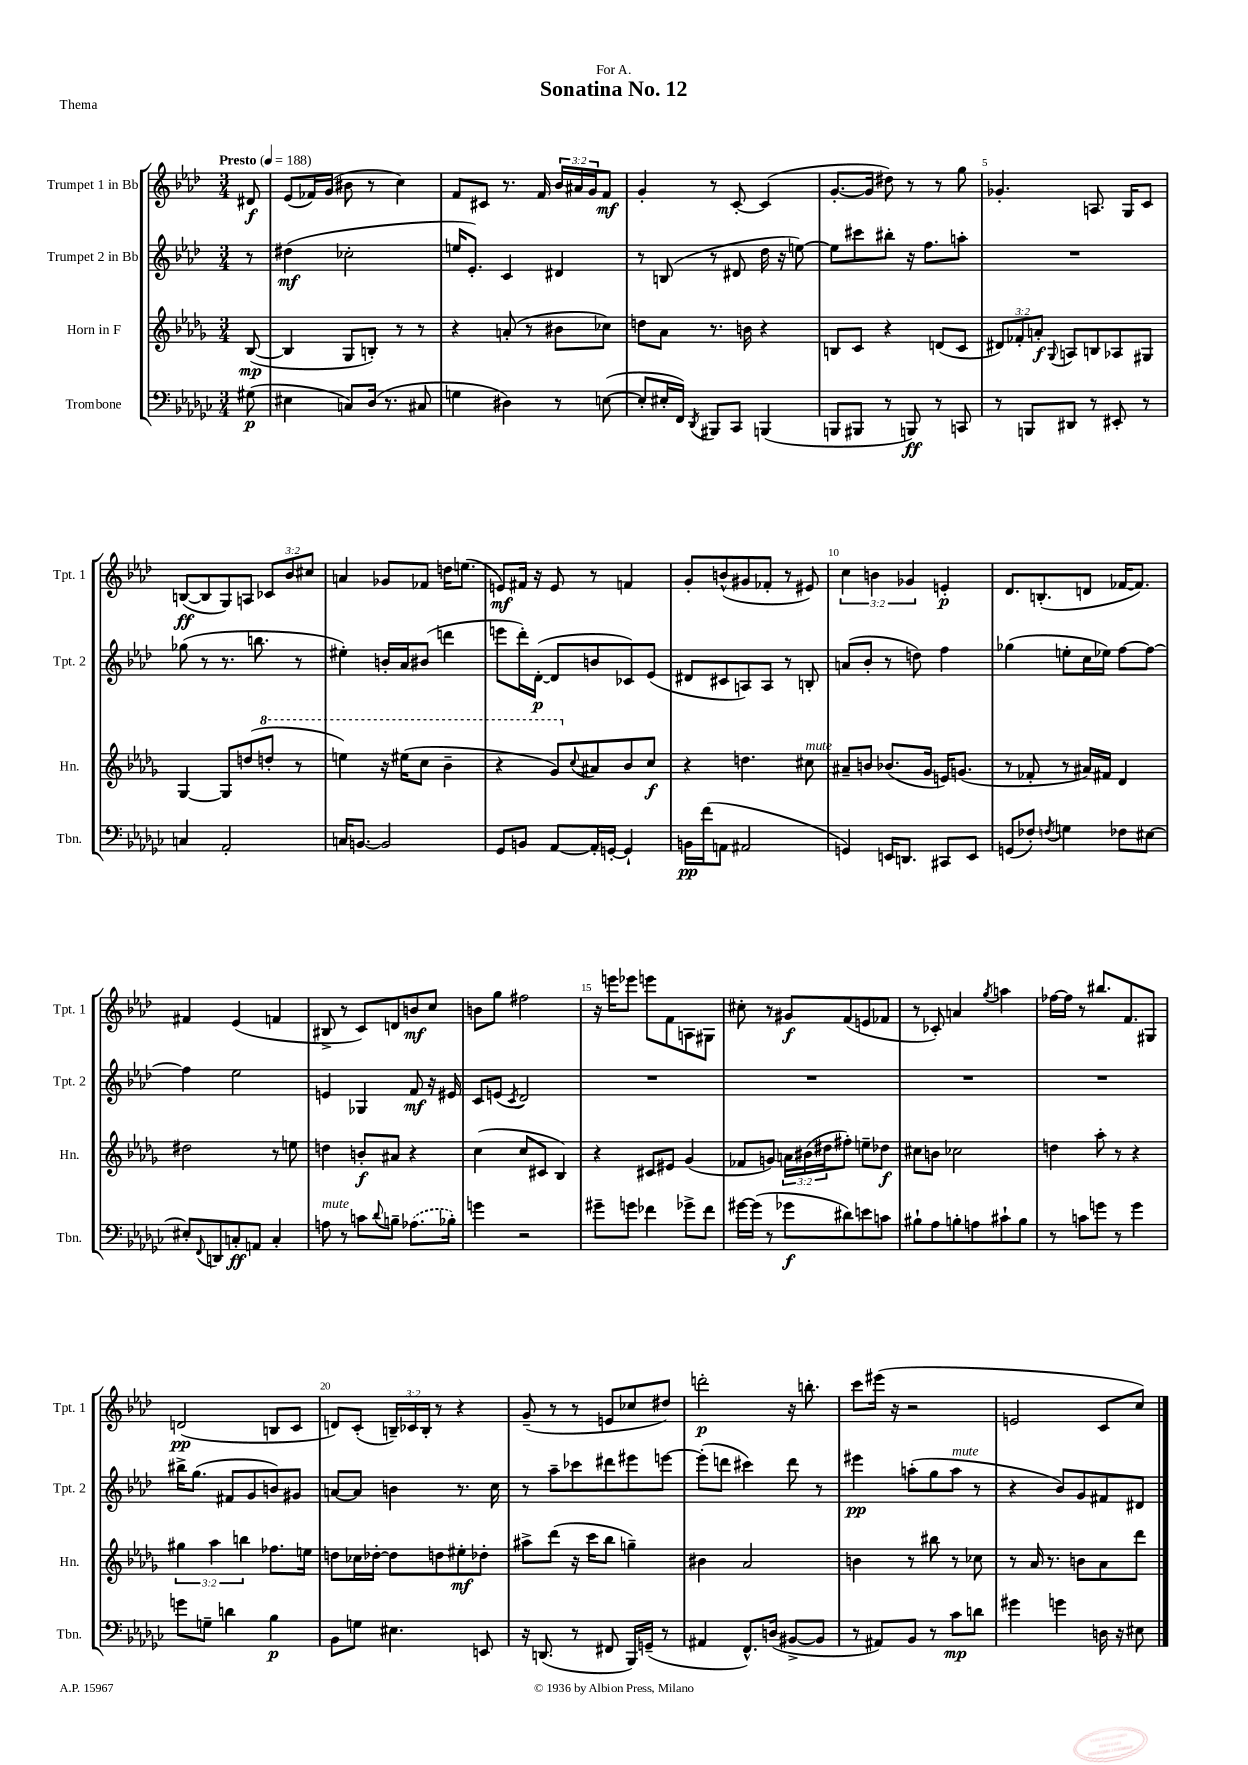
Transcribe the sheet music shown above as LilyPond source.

\header { title = "Sonatina No. 12" dedication = "For A." piece = "Thema" }
<<
\new StaffGroup <<
\new Staff = "s0" \with { instrumentName = "Trumpet 1 in Bb" shortInstrumentName = "Tpt. 1" } {
    \clef treble \key aes \major \numericTimeSignature \time 3/4 \override Staff.TupletNumber.text = #tuplet-number::calc-fraction-text \partial 8 \tempo "Presto" 4 = 188
    dis'8\f |
    ees'8( fes'16) g'16( bis'8 r8 c''4) |
    f'8 cis'8 r8. f'16 \tuplet 3/2 { bes'16 ais'16 g'16 } f'8\mf |
    g'4-. r8 c'8~-. c'4( |
    g'8.~-. g'16 dis''8) r8 r8 g''8 |
    ges'4.-. a8. g16 c'8 |
    b8~\ff( b8 g8) a8 \tuplet 3/2 { ces'8 bes'8 cis''8 } |
    a'4 ges'8 fes'8 d''16 e''8.( |
    e'8\mf) fis'16 r16 e'8 r8 f'4 |
    g'8-. b'8-^( gis'8 fes'8-. r8 eis'8) |
    \tuplet 3/2 { c''4 b'4 ges'4 } e'4-.\p |
    des'8. b8.-.( d'8 fes'16~ fes'8.) |
    fis'4 ees'4( f'4 |
    bis8-> r8 c'8) d'8 b'8\mf c''8 |
    b'8 g''8 fis''2 |
    r16 e'''16 ees'''8 e'''8 f'8 a8 gis8 |
    cis''8-. r8 gis'8\f f'8( e'8 fes'8 |
    r8 ces'8-.) a'4 \acciaccatura { g''8 } a''4 |
    fes''16~ fes''16 r8 bis''8. f'8. gis8 |
    d'2\pp( b8 c'8 |
    d'8) c'8-.( \tuplet 3/2 { b16--) ces'16 b16-. } r8 r4 |
    g'8--( r8 r8 e'8 ces''8 dis''8) |
    d'''2-.\p r16 b''8.-. |
    c'''8 eis'''16( r16 r2 |
    e'2 c'8 c''8) \bar "|." |
}
\new Staff = "s1" \with { instrumentName = "Trumpet 2 in Bb" shortInstrumentName = "Tpt. 2" } {
    \clef treble \key aes \major \numericTimeSignature \time 3/4 \partial 8
    r8 |
    dis''4\mf( ces''2-. |
    e''16 ees'8.-.) c'4 dis'4 |
    r8 b8( r8 dis'8 des''16 r16 e''8~) |
    e''8 cis'''8 bis''8-. r16 f''8. a''8-. |
    R2. |
    ges''8( r8 r8. b''8. r8 |
    eis''4-.) b'16-. aes'16 bis'8( d'''4 |
    e'''8 des'''16-.) des'16~-.\p( des'8 b'8 ces'8) ees'8( |
    dis'8 cis'8 a8) a8 r8 b8-. |
    a'8( bes'8-. r8 d''8) f''4 |
    ges''4( e''8-. c''16 ees''16) f''8~ f''8~ |
    f''4 ees''2 |
    e'4 ges4 f'8\mf r16 eis'16 |
    c'8 e'8( \acciaccatura { c'8 } des'2) |
    R2. |
    R2. |
    R2. |
    R2. |
    bis''16-> g''8.( fis'8 g'8 b'8) gis'8 |
    a'8~ a'8 b'4 r8. c''16 |
    r8 aes''8-- ces'''8 dis'''8 eis'''8 e'''8~ |
    e'''8-.( d'''8 cis'''4) d'''8 r8 |
    eis'''4\pp a''8-.( g''8 a''8^\markup { \italic "mute" } r8 |
    r4 bes'8) g'8 fis'8 dis'8 \bar "|." |
}
\new Staff = "s2" \with { instrumentName = "Horn in F" shortInstrumentName = "Hn." } {
    \clef treble \key des \major \numericTimeSignature \time 3/4 \override Staff.TupletNumber.text = #tuplet-number::calc-fraction-text \partial 8
    bes8~\mp( |
    bes4 ges8 b8-.) r8 r8 |
    r4 a'8-.( r8 bis'8 ces''8) |
    d''8 aes'8 r8. b'16 r4 |
    b8 c'8 r4 d'8( c'8 |
    \tuplet 3/2 { dis'8) fes'8-. a'8-.\f } \appoggiatura { ges8 } a8 b8 aes8 gis8 |
    ges4~ ges8 d''8( \ottava #1 d'''8-. r8 |
    e'''4) r16 eis'''16( c'''8 bes''4-- |
    r4 ges''8) \ottava #0 \appoggiatura { c''8 } ais'8 bes'8 c''8\f |
    r4 d''4. cis''8^\markup { \italic "mute" } |
    ais'8-- b'8 bes'8.( ges'16 e'16) g'8.( |
    r8 fes'8-. r8 ais'16) fis'16 des'4 |
    dis''2 r8 e''8 |
    d''4 b'8-.\f ais'8 r4 |
    c''4( c''8 cis'8 bes4) |
    r4 cis'8 eis'8 ges'4( |
    fes'8 g'8) \tuplet 3/2 { a'16 bis'16( dis''16 } fis''8-.) e''8-- des''8\f |
    cis''8 b'8 ces''2 |
    d''4 aes''8-. r8 r4 |
    \tuplet 3/2 { gis''4 aes''4 b''4 } fes''8. e''16 |
    d''8 ces''16 des''16~-. des''8 d''8 eis''8-.\mf des''8-. |
    ais''8-> des'''8( r16 c'''16 bes''8 g''4--) |
    bis'4 aes'2 |
    b'4 r8 bis''8 r8 ces''8 |
    r8 aes'16 r8. b'8 aes'8 des'''8 \bar "|." |
}
\new Staff = "s3" \with { instrumentName = "Trombone" shortInstrumentName = "Tbn." } {
    \clef bass \key ges \major \numericTimeSignature \time 3/4 \partial 8
    gis8\p( |
    eis4 c8) des16( r8. cis8 |
    g4 dis4) r8 e8~( |
    e8-. eis16-. f,16) \acciaccatura { des,8 } bis,,8 ces,8 b,,4( |
    b,,8 bis,,8 r8 b,,8\ff) r8 c,8 |
    r8 b,,8 dis,8 r8 eis,8-. r8 |
    c4 aes,2-. |
    c16 b,8.~ b,2 |
    ges,8 b,8 aes,8~ aes,16-. g,16~-. g,4-! |
    b,16\pp f'16( a,8 ais,2 |
    g,4) e,16 d,8. cis,8 e,8 |
    g,8( fes8-.) \acciaccatura { f8 } g4 fes8 eis8~ |
    eis8-. \appoggiatura { f,8 } d,8 c8-.\ff a,8 c4-. |
    a8^\markup { \italic "mute" } r8 c'8 \appoggiatura { des'8 } b8-- \once \slurDashed aes8.( bes16-.) |
    g'4 r2 |
    gis'8-- g'8 fes'4 ges'8-> fes'8 |
    gis'16~ gis'16( r8 ges'8\f dis'8) e'8 c'8 |
    bis8-! aes8 b8-. a8 cis'8-! b8 |
    r8 c'8 g'8 r8 g'4 |
    g'8 g8-- d'4 bes4\p |
    bes,8 g8 eis4. e,8 |
    r16 d,8.( r8 fis,8 bes,,16) g,16--( r8 |
    ais,4 f,8.-^) d16( bis,8~-> bis,8 |
    r8 ais,8) bes,8 r8 ces'8\mp d'8 |
    gis'4 g'4 d16 r16 eis8 \bar "|." |
}
>>
>>
\layout { \context { \Score \override BarNumber.break-visibility = ##(#f #t #t) barNumberVisibility = #(every-nth-bar-number-visible 5) } }
